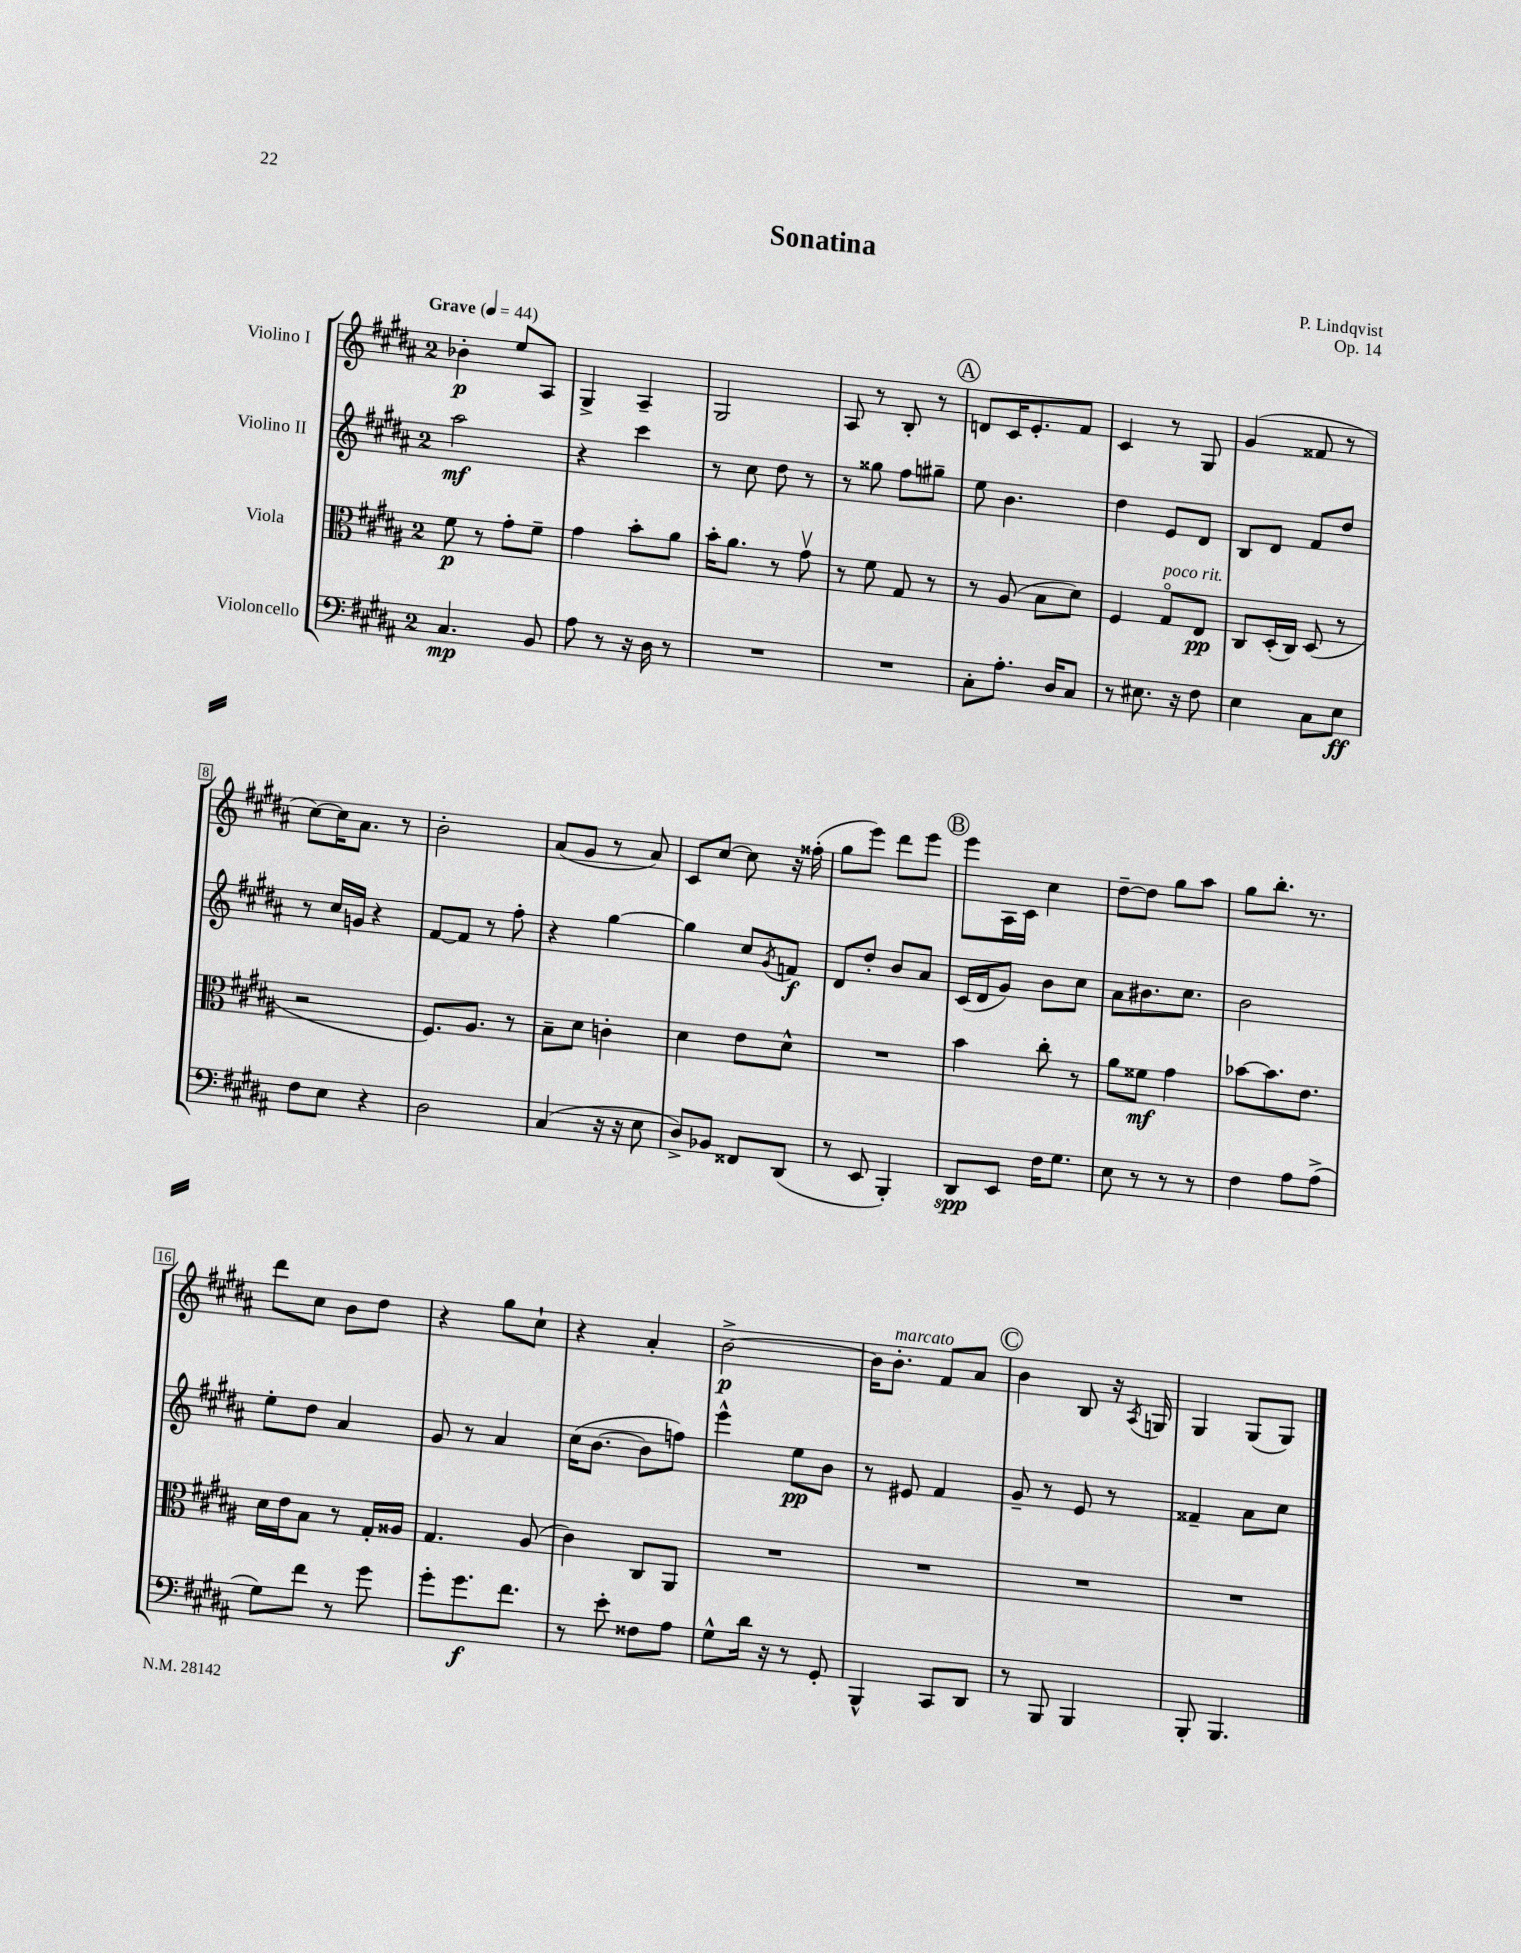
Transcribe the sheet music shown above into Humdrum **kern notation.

**kern	**kern	**kern	**kern
*staff4	*staff3	*staff2	*staff1
*clefF4	*clefC3	*clefG2	*clefG2
*k[f#c#g#d#a#]	*k[f#c#g#d#a#]	*k[f#c#g#d#a#]	*k[f#c#g#d#a#]
*M2/4	*M2/4	*M2/4	*M2/4
*MM44	*MM44	*MM44	*MM44
4.C#	8f#	2aa#	4b-'
.	8r	.	.
.	8g#'	.	8ee
8BB	8f#~	.	8A#
=	=	=	=
8A#	4g#	4r	4G#^
8r	.	.	.
16r	8b'	4ccc#	4A#~
16D#	.	.	.
8r	8a#	.	.
=	=	=	=
2r	16b'	8r	2G#
.	8.a#	.	.
.	.	8cc#	.
.	8r	8dd#	.
.	8g#v	8r	.
=	=	=	=
2r	8r	8r	8A#
.	8f#	8gg##	8r
.	8G#	8ff#	8B'
.	8r	8gg#~	8r
=	=	=	=
8C#'	8r	8ee	8d
8.A#'	(8A#	4.b	16c#
.	.	.	8.e'
.	8B	.	.
16D#	.	.	.
8C#	8d#)	.	8f#
=	=	=	=
8r	4F#	4dd#	4c#
8.E#	.	.	.
.	8G#o	8e	8r
16r	.	.	.
8F#	8E	8d#	8G#
=	=	=	=
4E	8C#	8B	(4g#
.	(16D#'	8d#	.
.	16C#)	.	.
8C#	(8D#	8f#	8f##
8E	8r	8dd#	8r
=	=	=	=
8F#	2r	8r	[8cc#)
8E	.	16cc#	16cc#]
.	.	16g	8.a#
4r	.	4r	.
.	.	.	8r
=	=	=	=
2D#	8.F#)	[8f#	2b'
.	.	8f#]	.
.	8.A#	.	.
.	.	8r	.
.	8r	8ff#'	.
=	=	=	=
(4C#	8B~	4r	(8a#
.	8d#	.	8g#
16r	4c'	[4gg#	8r
16r	.	.	.
8E	.	.	8a#)
=	=	=	=
8D#^)	4d#	4gg#]	8c#
8BB-	.	.	[8cc#
8FF##	8e	8cc#	8cc#]
.	.	8qg#	.
(8DD#	8d#^^	8f	16r
.	.	.	(16ff##'
=	=	=	=
8r	2r	8d#	8gg#
8EE	.	8dd#'	8eee)
4BBB')	.	8b	8ddd#
.	.	8a#	8eee
=	=	=	=
8DD#	4b	(16c#	8eee
.	.	16d#	.
8EE	.	8g#)	16A#
.	.	.	16c#
16F#	8cc#'	8b	4cc#
8.G#	.	.	.
.	8r	8cc#	.
=	=	=	=
8E	8a#	8a#	[8dd#~
8r	8f##	8.b#	8dd#]
8r	4g#	.	8gg#
.	.	8.cc#	.
8r	.	.	8aa#
=	=	=	=
4F#	[8b-	2b	8gg#
.	8.b-]	.	8.bb'
8A#	.	.	.
.	8.e	.	8.r
(8A#^	.	.	.
=	=	=	=
8G#)	16d#	8ee'	8ddd#
.	16e	.	.
8f#	8B	8dd#	8cc#
8r	8r	4a#	8b
8g#	16G#'	.	8dd#
.	16A##	.	.
=	=	=	=
8g#'	4.G#	8g#	4r
8.g#	.	8r	.
.	.	4a#	8gg#
8.f#	.	.	.
.	(8A#	.	8cc#`
=	=	=	=
8r	4c#)	(16cc#	4r
.	.	[8.b	.
8e'	.	.	.
8F##	8C#	8b]	4a#'
8A#	8AA#	8ff)	.
=	=	=	=
8G#^^	2r	4eee^^	[2b^
16d#	.	.	.
16r	.	.	.
8r	.	8ee	.
8GG#'	.	8b	.
=	=	=	=
4BBB^^	2r	8r	16b]
.	.	.	8.b'
.	.	8e#	.
8CC#	.	4f#	8f#
8DD#	.	.	8a#
=	=	=	=
8r	2r	8g#~	4b
8BBB	.	8r	.
4BBB	.	8e	8B
.	.	8r	16r
.	.	.	8qA#
.	.	.	16G
=	=	=	=
8BBB'	2r	4f##~	4G#
4.BBB	.	.	.
.	.	8a#	(8G#
.	.	8cc#	8G#)
==	==	==	==
*-	*-	*-	*-
